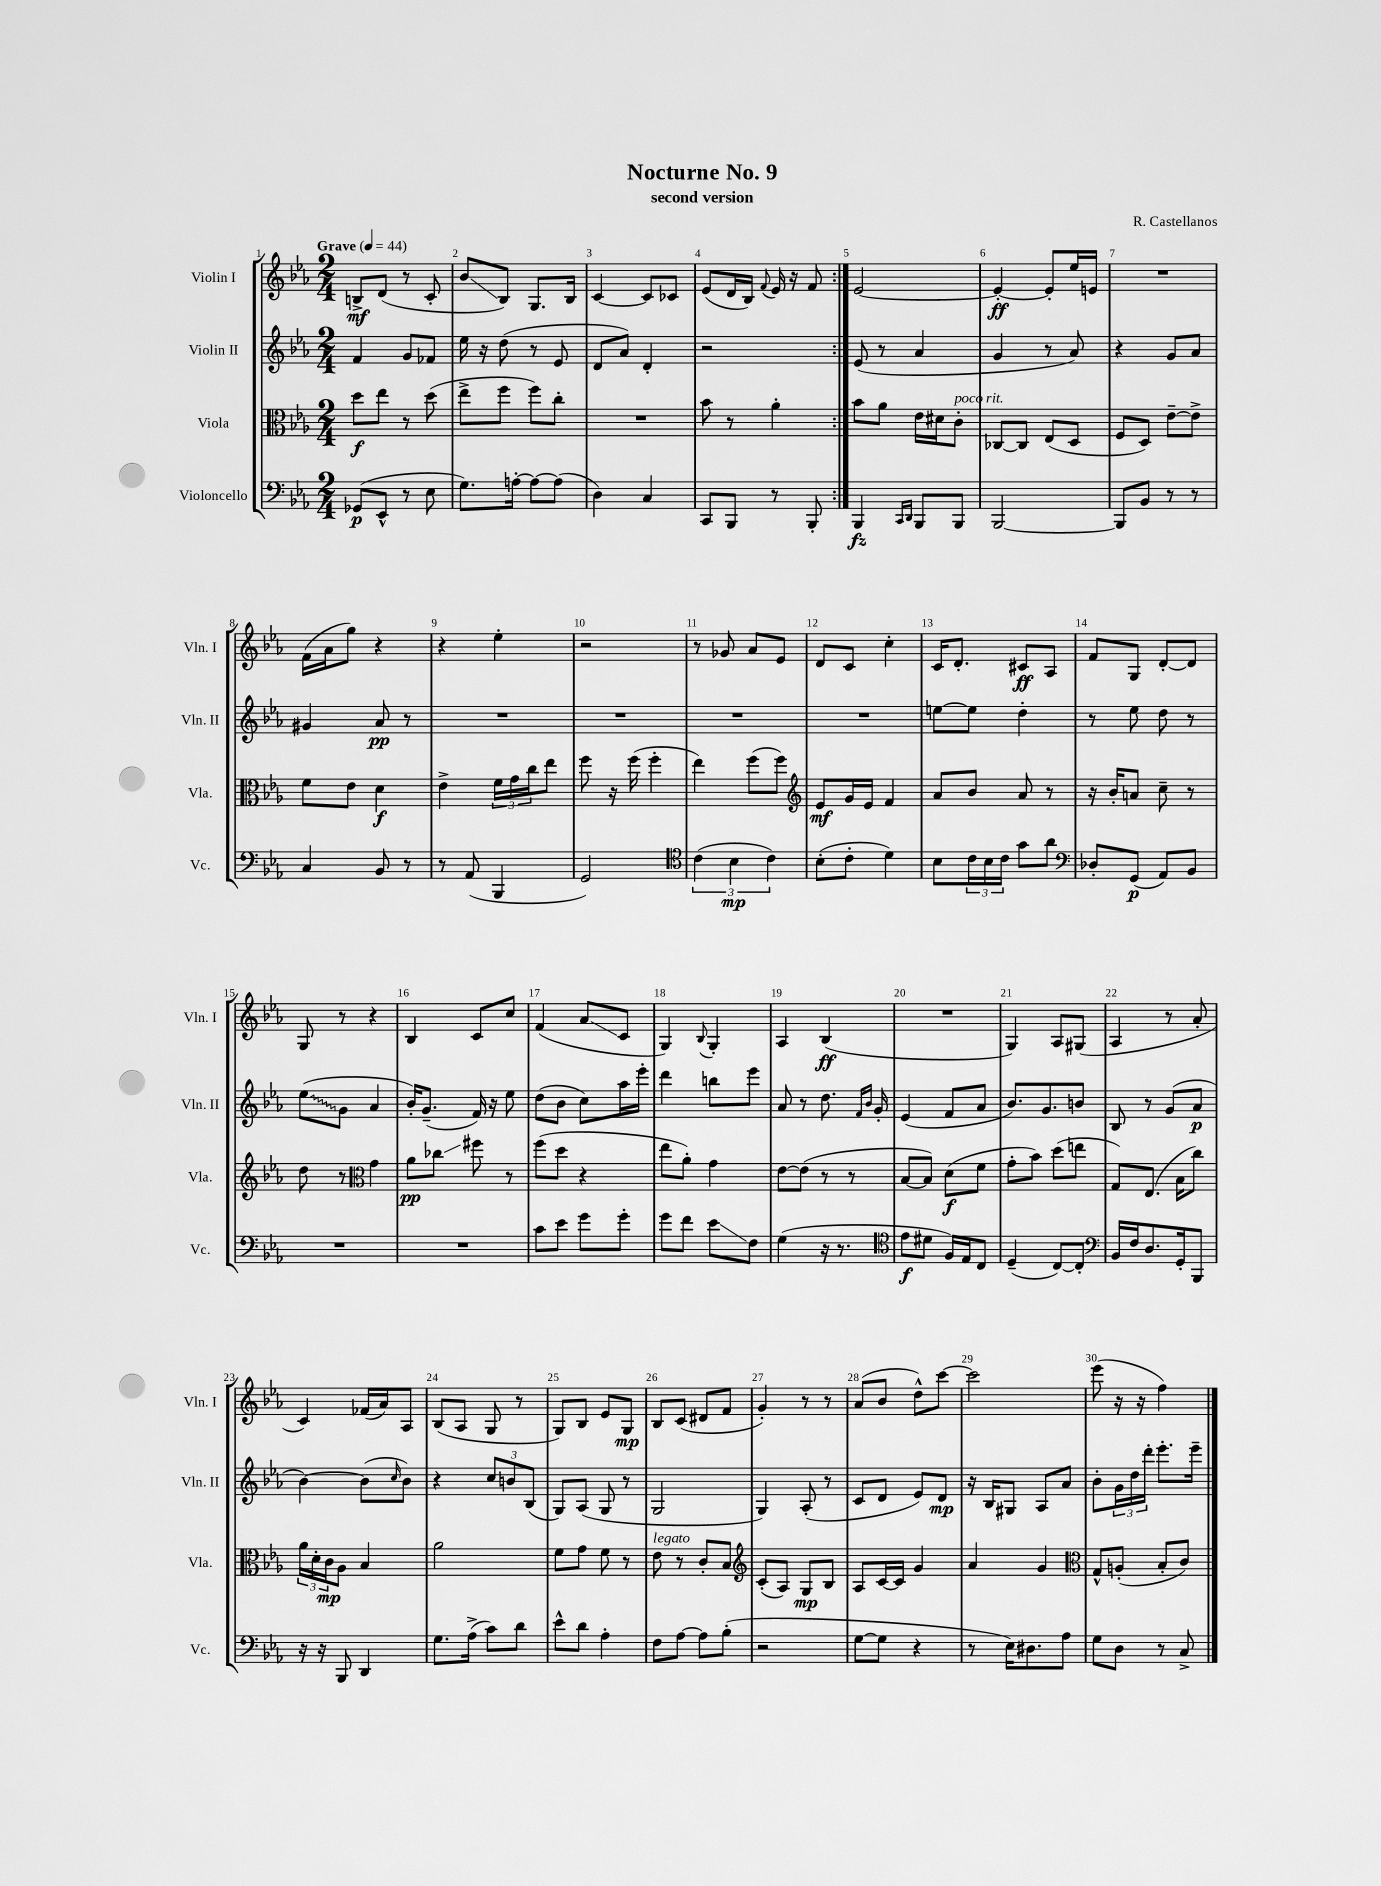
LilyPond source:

\header { title = "Nocturne No. 9" composer = "R. Castellanos" subtitle = "second version" }
<<
\new StaffGroup <<
\new Staff = "s0" \with { instrumentName = "Violin I" shortInstrumentName = "Vln. I" } {
    \clef treble \key ees \major \numericTimeSignature \time 2/4 \tempo "Grave" 4 = 44
    \repeat volta 2 { b8->\mf d'8( r8 c'8-. |
    bes'8\glissando bes8) g8. bes16 |
    c'4~ c'8 ces'8 |
    ees'8( d'16 bes16) \appoggiatura { f'8 } ees'16 r16 f'8 | }
    ees'2~ |
    ees'4~-.\ff ees'8-. ees''16 e'16 |
    R2 |
    f'16( aes'16 g''8) r4 |
    r4 ees''4-. |
    r2 |
    r8 ges'8 aes'8 ees'8 |
    d'8 c'8 c''4-. |
    c'16 d'8.-. cis'8\ff aes8 |
    f'8 g8 d'8~-. d'8 |
    g8 r8 r4 |
    bes4 c'8 c''8 |
    f'4( aes'8\glissando c'8 |
    g4) \appoggiatura { bes8 } g4-. |
    aes4 bes4\ff( |
    R2 |
    g4) aes8 gis8( |
    aes4 r8 aes'8-. |
    c'4) fes'16( aes'16) aes8 |
    bes8( aes8 g8 r8 |
    g8) bes8 ees'8 g8\mp |
    bes8 c'8( dis'8 f'8 |
    g'4-.) r8 r8 |
    aes'8( bes'8 d''8-^) c'''8~ |
    c'''2 |
    ees'''8( r16 r16 f''4) \bar "|." |
}
\new Staff = "s1" \with { instrumentName = "Violin II" shortInstrumentName = "Vln. II" } {
    \clef treble \key ees \major \numericTimeSignature \time 2/4
    \repeat volta 2 { f'4 g'8 fes'8 |
    ees''16 r16 d''8( r8 ees'8 |
    d'8 aes'8) d'4-. |
    r2 | }
    ees'8( r8 aes'4 |
    g'4 r8 aes'8) |
    r4 g'8 aes'8 |
    gis'4 aes'8\pp r8 |
    R2 |
    R2 |
    R2 |
    R2 |
    e''8~ e''8 d''4-. |
    r8 ees''8 d''8 r8 |
    \once \override Glissando.style = #'zigzag ees''8\glissando( g'8 aes'4 |
    bes'16-.) g'8.--( f'16) r16 ees''8 |
    d''8( bes'8 c''8) aes''16 ees'''16-. |
    d'''4 b''8 ees'''8 |
    aes'8 r8 d''8. \grace { f'16 bes'16 } g'16-. |
    ees'4( f'8 aes'8 |
    bes'8.) g'8. b'8 |
    bes8 r8 g'8( aes'8\p |
    bes'4~) bes'8( \grace { c''16 } bes'8) |
    r4 \tuplet 3/2 { c''8 b'8 bes8( } |
    g8) aes8( g8 r8 |
    g2 |
    g4) aes8-.( r8 |
    c'8 d'8 ees'8) d'8\mp |
    r16 bes16 gis8 aes8 aes'8 |
    bes'8-. \tuplet 3/2 { g'16 d''16 d'''16-. } ees'''8.-. ees'''16-- \bar "|." |
}
\new Staff = "s2" \with { instrumentName = "Viola" shortInstrumentName = "Vla." } {
    \clef alto \key ees \major \numericTimeSignature \time 2/4
    \repeat volta 2 { d''8\f ees''8 r8 d''8( |
    ees''8-> f''8 f''8) c''8-. |
    R2 |
    bes'8 r8 aes'4-. | }
    bes'8 aes'8 ees'16 dis'16 c'8-.^\markup { \italic "poco rit." } |
    ces8~ ces8 ees8( d8 |
    f8 d8) ees'8~-- ees'8-> |
    f'8 ees'8 d'4\f |
    ees'4-> \tuplet 3/2 { f'16 g'16 c''16 } ees''8 |
    f''8 r16 f''16( f''4-. |
    ees''4) f''8( f''8) |
    \clef treble ees'8\mf g'16 ees'16 f'4 |
    aes'8 bes'8 aes'8 r8 |
    r16 bes'16-. a'8 c''8-- r8 |
    d''8 r8 \clef alto g'4 |
    aes'8\pp ces''8\glissando fis''8 r8 |
    f''8( d''8 r4 |
    ees''8 aes'8-.) g'4 |
    ees'8~ ees'8( r8 r8 |
    bes8~ bes8) d'8\f( f'8 |
    g'8-. bes'8) d''8( e''8 |
    g8) ees8.( bes16 c''8) |
    \tuplet 3/2 { aes'16 d'16-. c'16\mp } aes8 bes4 |
    aes'2 |
    f'8 g'8 f'8 r8 |
    ees'8^\markup { \italic "legato" } r8 c'8-. bes8 |
    \clef treble c'8-.( aes8) g8\mp bes8 |
    aes8 c'16~ c'16 g'4 |
    aes'4 g'4 |
    \clef alto g8-^ a8-.( bes8-. c'8) \bar "|." |
}
\new Staff = "s3" \with { instrumentName = "Violoncello" shortInstrumentName = "Vc." } {
    \clef bass \key ees \major \numericTimeSignature \time 2/4
    \repeat volta 2 { ges,8\p( ees,8-^ r8 ees8 |
    g8.) a16~-. a8~ a8( |
    d4) c4 |
    c,8 bes,,8 r8 bes,,8-. | }
    bes,,4\fz \grace { c,16 d,16 } bes,,8 bes,,8 |
    bes,,2~ |
    bes,,8 bes,8 r8 r8 |
    c4 bes,8 r8 |
    r8 aes,8( bes,,4 |
    g,2) |
    \clef tenor \tuplet 3/2 { c'4( bes4\mp c'4) } |
    bes8-.( c'8-. d'4) |
    bes8 \tuplet 3/2 { c'16 bes16 c'16 } g'8 aes'8 |
    \clef bass des8-. g,8\p( aes,8) bes,8 |
    R2 |
    R2 |
    c'8 ees'8 g'8 g'8-. |
    g'8 f'8 ees'8\glissando f8 |
    g4( r16 r8. |
    \clef tenor ees'8\f dis'8 f16) ees16 c8 |
    d4--( c8~) c8-. |
    \clef bass bes,16 f16 d8. g,16-. bes,,8 |
    r16 r16 bes,,8 d,4 |
    g8. aes16->( c'8) d'8 |
    ees'8-^ d'8 aes4-. |
    f8 aes8~ aes8 bes8-.( |
    r2 |
    g8~ g8 r4 |
    r8 ees16) dis8. aes8 |
    g8 d8 r8 c8-> \bar "|." |
}
>>
>>
\layout { \context { \Score \override BarNumber.break-visibility = ##(#f #t #t) barNumberVisibility = #all-bar-numbers-visible } }
